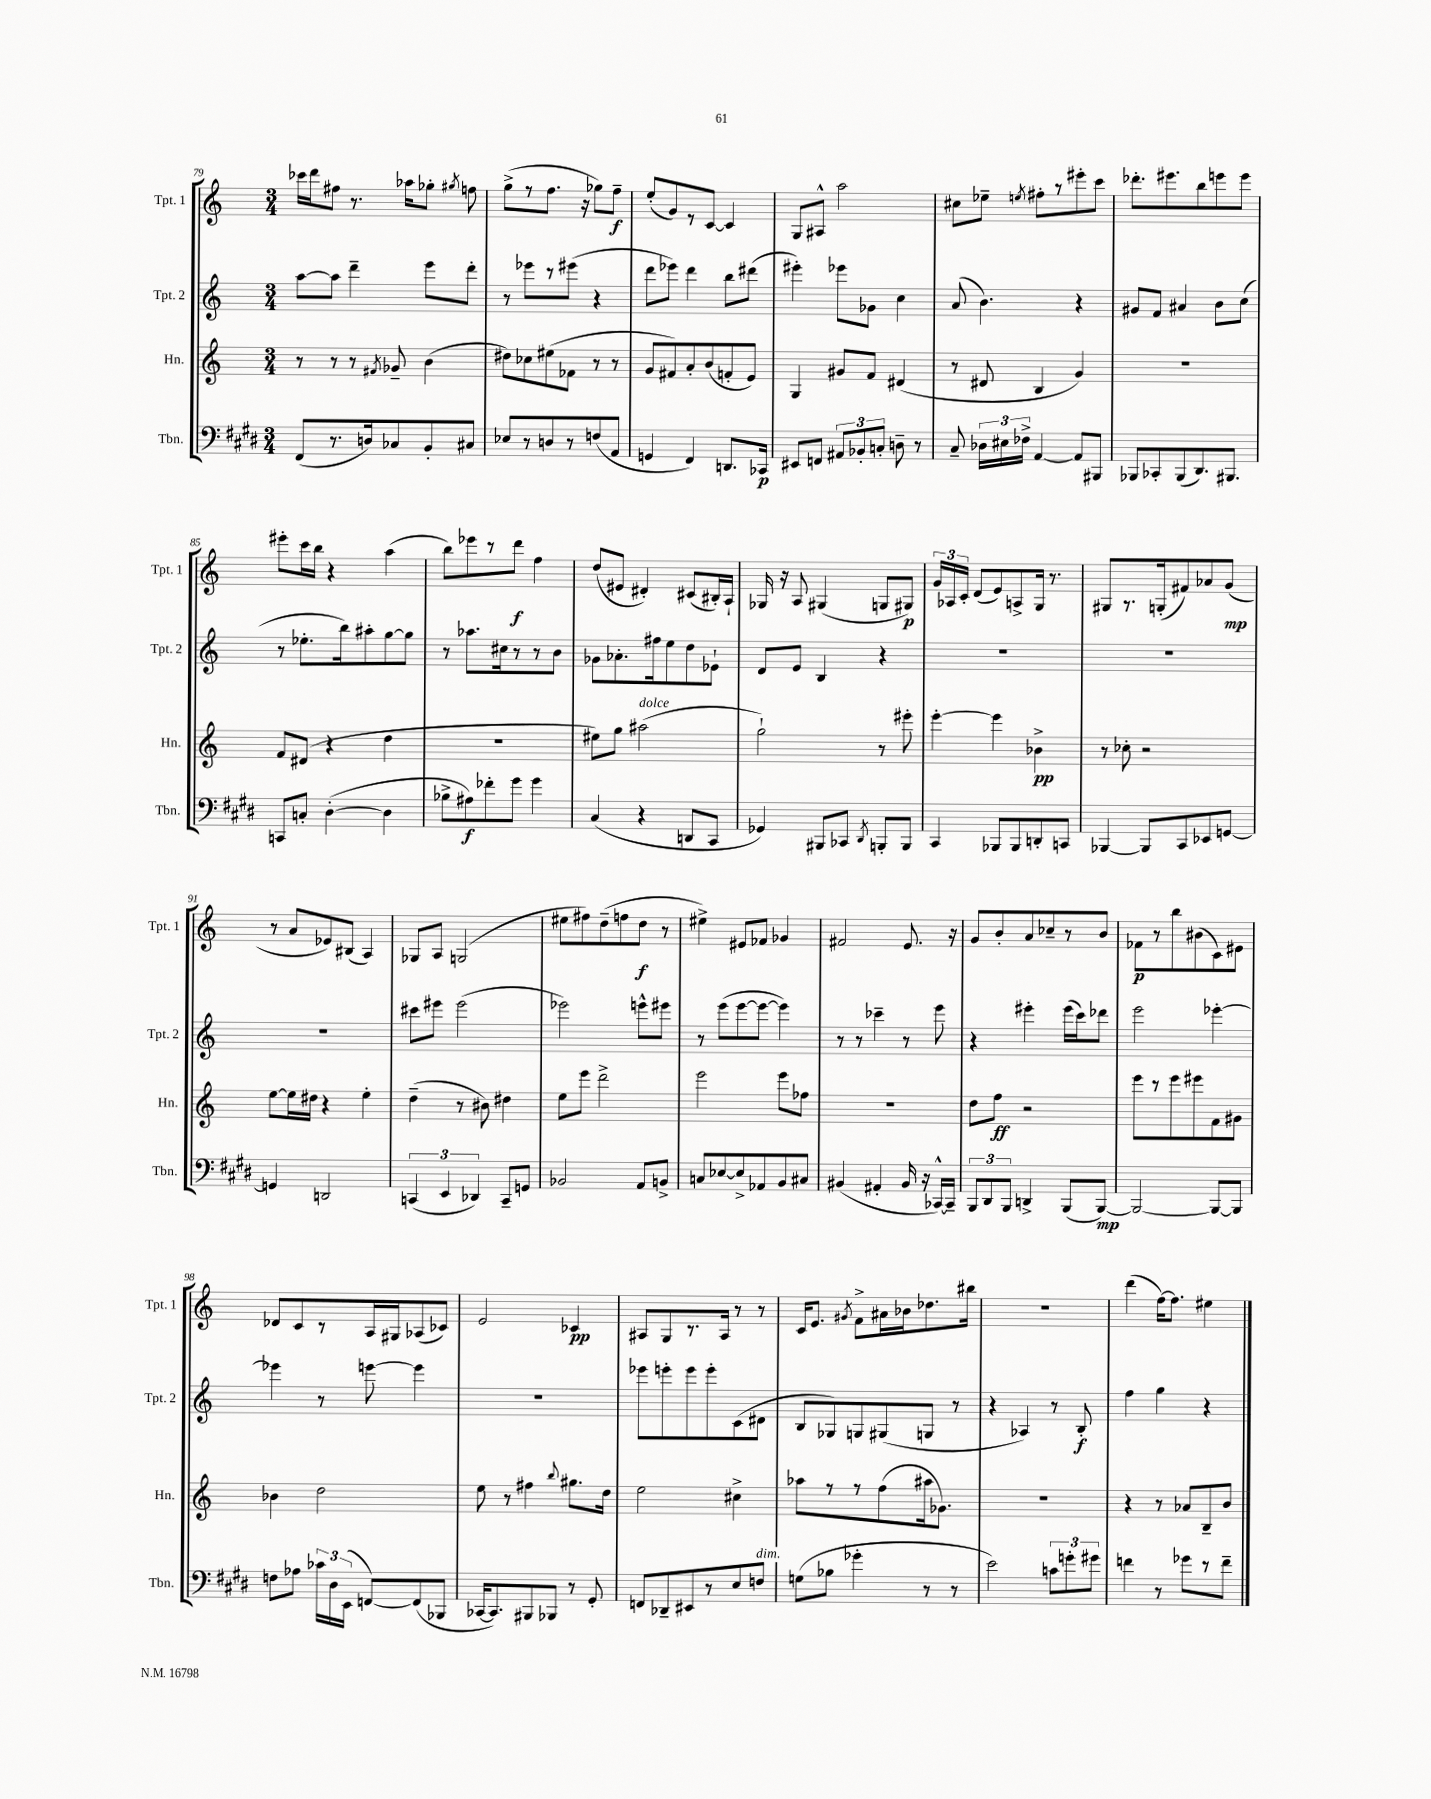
<<
\new StaffGroup <<
\new Staff = "s0" \with { instrumentName = "Tpt. 1" shortInstrumentName = "Tpt. 1" } {
    \clef treble \key c \major \numericTimeSignature \time 3/4
    \autoBeamOff ces'''16[ d'''16 fis''8] r8. aes''16[ ges''8]-. \acciaccatura { gis''8 } f''8 |
    g''8[->( r8 f''8.] r16 ges''8[) f''8]--\f |
    e''8[-.( g'8) r8 c'8]~ c'4 |
    g8[ ais8]-^ a''2 |
    cis''8[ ees''8]-- \acciaccatura { e''8 } fis''8[-. r8 eis'''8-. c'''8] |
    des'''8.[-. eis'''8. b''8 e'''8 e'''8] |
    eis'''8[-. c'''16 b''16] r4 a''4( |
    b''8[) ees'''8 r8 d'''8]\f f''4 |
    d''8[( eis'8] dis'4-.) cis'8[( bis16-.) a16]-! |
    ges16 r16 a8 gis4( g8[ gis8]\p) |
    \tuplet 3/2 { g'16[ aes16 c'16]-. } d'8[( e'8) a8-> g16] r8. |
    gis8[ r8. g16-.( fis'8) aes'8 g'8]\mp( |
    r8 a'8[ ees'8) bis8]( a4) |
    ges8[ a8] g2( |
    eis''8[ fis''8) d''8--( f''8 d''8]\f r8 |
    eis''4->) eis'8[ fes'8] ges'4 |
    fis'2 e'8. r16 |
    g'8[ b'8-. a'8 ces''8-- r8 b'8] |
    fes'8[\p r8 b''8 bis'8( c'8) eis'8] |
    des'8[ c'8 r8 a16 gis16 aes8( ces'8]) |
    e'2 ces'4\pp |
    ais8[ g8 r8. ais16] r8 r8 |
    c'16[ e'8.] \acciaccatura { gis'8 } f'8[-> ais'16 bes'16 des''8. bis''16] |
    R2. |
    d'''4( f''16[~) f''8.] eis''4 \bar "|." |
}
\new Staff = "s1" \with { instrumentName = "Tpt. 2" shortInstrumentName = "Tpt. 2" } {
    \clef treble \key c \major \numericTimeSignature \time 3/4
    \autoBeamOff a''8[~ a''8] d'''4-- e'''8[ d'''8]-. |
    r8 ees'''8[ r8 eis'''8]( r4 |
    d'''8[ ees'''8]) d'''4 b''8[ dis'''8]( |
    eis'''4-.) ees'''8[ ges'8] c''4 |
    a'8( b'4.) r4 |
    gis'8[ f'8] ais'4 b'8[ c''8]( |
    r8 ees''8.[-. b''16) ais''8-. g''8~ g''8] |
    r8 aes''8.[ cis''16 r8 r8 b'8] |
    ges'8[ aes'8.-. fis''16 e''8 d''8 ees'8]-! |
    d'8[ e'8] b4 r4 |
    R2. |
    R2. |
    R2. |
    cis'''8[ eis'''8] eis'''2( |
    ees'''2) e'''8[-^ eis'''8] |
    r8 e'''8[( e'''8~ e'''8]~ e'''4) |
    r8 r8 ces'''4-- r8 e'''8 |
    r4 eis'''4-. eis'''16[( c'''16) des'''8] |
    e'''2 ees'''4~-. |
    ees'''4 r8 e'''8~ e'''4 |
    R2. |
    ees'''8[ e'''8-. e'''8 e'''8-. c'8( dis'8] |
    b8[ ges8) g8 gis8( g8] r8 |
    r4 aes4) r8 b8-.\f |
    f''4 g''4 r4 \bar "|." |
}
\new Staff = "s2" \with { instrumentName = "Hn." shortInstrumentName = "Hn." } {
    \clef treble \key c \major \numericTimeSignature \time 3/4
    \autoBeamOff r8 r8 r8 \acciaccatura { fis'8 } ges'8-- b'4( |
    dis''8[) ces''8 eis''8( fes'8] r8 r8 |
    g'8[ fis'8) a'8-. b'8( f'8-. e'8]) |
    g4 gis'8[ f'8] dis'4( |
    r8 dis'8 b4 g'4) |
    R2. |
    f'8[ dis'8]( r4 d''4 |
    R2. |
    eis''8[) g''8] ais''2^\markup { \italic "dolce" }( |
    g''2-!) r8 eis'''8-. |
    e'''4~-. e'''4 bes'4->\pp |
    r8 ces''8-. r2 |
    e''8[~ e''16 dis''16] r4 e''4-. |
    d''4--( r8 bis'8) dis''4 |
    e''8[ e'''8] d'''2-> |
    e'''2 e'''8[ fes''8] |
    R2. |
    d''8[ f''8]\ff r2 |
    e'''8[ r8 e'''8 eis'''8 f'8 gis'8] |
    bes'4 d''2 |
    e''8 r8 fis''4 \appoggiatura { b''8 } gis''8.[ d''16] |
    e''2 cis''4-> |
    aes''8[ r8 r8 f''8( ais''16 ges'8.]) |
    R2. |
    r4 r8 aes'8[ b8-- b'8] \bar "|." |
}
\new Staff = "s3" \with { instrumentName = "Tbn." shortInstrumentName = "Tbn." } {
    \clef bass \key e \major \numericTimeSignature \time 3/4
    \autoBeamOff fis,8[( r8. d16) ces8 b,8-. cis8] |
    ees8[ r8 d8 r8 f8( a,8] |
    g,4 fis,4) d,8.[ ces,16]\p |
    eis,8[ f,8] \tuplet 3/2 { ais,8[ bes,8-. c8]-. } d8-- r8 |
    cis8-- \tuplet 3/2 { des16[ eis16 fes16]-> } a,4~ a,8[ bis,,8] |
    bes,,8[ ces,8-. bes,,8( dis,8.) bis,,8.] |
    c,8[ c8]-. dis4~-.( dis4 |
    bes8[-> ais8\f) fes'8-. gis'8] gis'4 |
    cis4( r4 d,8[ cis,8] |
    ges,4) bis,,8[ ces,8] \acciaccatura { dis,8 } b,,8[-. b,,8] |
    cis,4 bes,,8[ bes,,8 d,8-. c,8] |
    bes,,4~ bes,,8[ cis,8 ees,8 g,8]~ |
    g,4 d,2 |
    \tuplet 3/2 { c,4( e,4 des,4) } c,8[-- g,8] |
    bes,2 a,8[ b,8]-> |
    c8[ ees8~ ees8-> aes,8 b,8 cis8] |
    bis,4( ais,4-. bis,16 r16 ces,16[~-^) ces,16]-- |
    \tuplet 3/2 { b,,8[ dis,8 b,,8] } d,4-> b,,8[( b,,8]~\mp) |
    b,,2~ b,,8[~ b,,8] |
    f8[ aes8] \tuplet 3/2 { ces'16[ dis16 e,16]( } f,8[~) f,8( bes,,8] |
    ces,16[~ ces,8.) bis,,8 bes,,8] r8 gis,8-. |
    f,8[ des,8-- eis,8 r8 e8 f8]^\markup { \italic "dim." } |
    g8[( bes8] ges'4-. r8 r8 |
    e'2) \tuplet 3/2 { c'8[ g'8-. gis'8] } |
    f'4 r8 ges'8[ r8 f'8]-- \bar "|." |
}
>>
>>
\layout { \context { \Score currentBarNumber = #79 } }
